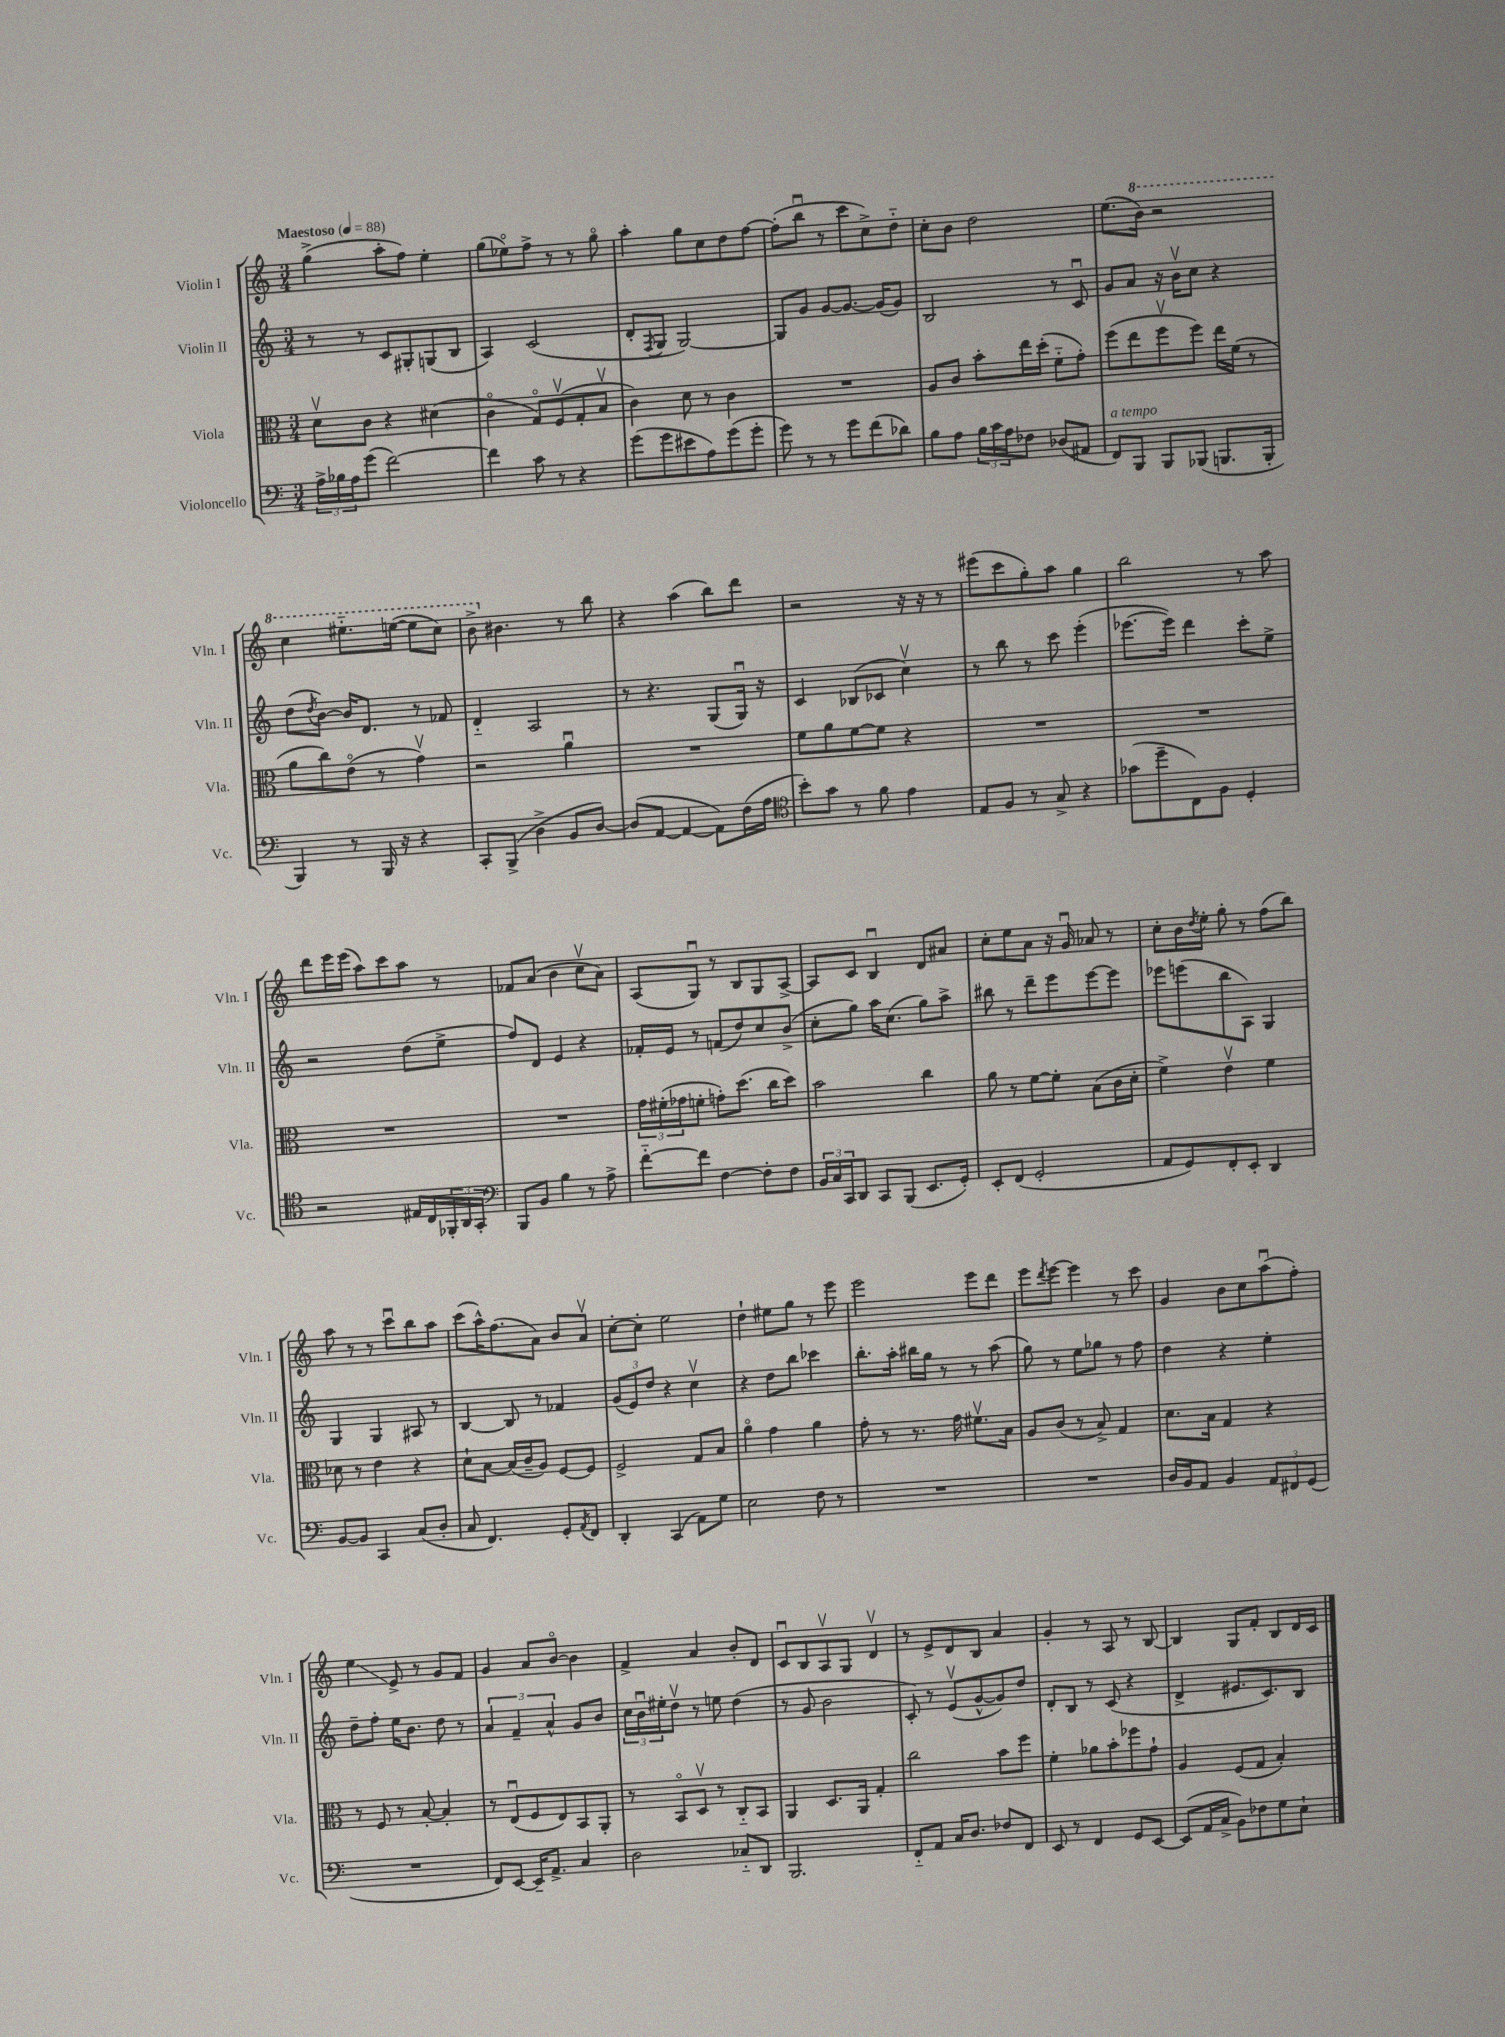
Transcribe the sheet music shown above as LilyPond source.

<<
\new StaffGroup <<
\new Staff = "s0" \with { instrumentName = "Violin I" shortInstrumentName = "Vln. I" } {
    \clef treble \key c \major \numericTimeSignature \time 3/4 \tempo "Maestoso" 4 = 88
    g''4->( a''8-. f''8) e''4-. |
    g''8( ees''8\flageolet) f''8-> r8 r8 g''8\flageolet |
    a''4-. g''8 c''8 d''8 f''8~ |
    f''8-.( b''8\downbow r8 c'''8 c''8->) d''8-_ |
    c''8-. b'8 d''2 |
    e''8.( \ottava #1 b''16) r2 |
    c'''4 eis'''8.-_ e'''16~( e'''8 c'''8) |
    b''8-> \ottava #0 bis'4. r8 b''8 |
    r4 a''4( b''8) d'''8 |
    r2 r16 r16 r8 |
    eis'''8( c'''8 g''8-.) a''8 g''4 |
    b''2 r8 a''8 |
    d'''8 e'''16 e'''16( a''8) c'''8 a''8 r8 |
    fes'8 a'8( b'4 c''8\upbow a'8) |
    a8( g8\downbow) r8 b8 g8 a8~-> |
    a8 c'8 b4\downbow d'8 ais'8 |
    c''8-. e''8 a'8 r16 g'16\downbow aes'8 r8 |
    c''8-. b'16 \acciaccatura { d''8 } e''16-. g''8-. r8 f''8( b''8) |
    a''8 r8 r8 c'''8\downbow b''8 a''8 |
    c'''8( a''16-^) f''8.( a'8) b'8 a'8\upbow |
    c''8~-. c''8-. e''2 |
    d''4-! eis''8 g''8 r8 e'''8 |
    e'''2 e'''8 d'''8 |
    e'''8 \acciaccatura { d'''8 } e'''8~ e'''4 r8 c'''8 |
    g'4 b'8 c''8 a''8\downbow( f''8-.) |
    e''4\glissando e'8-> r8 g'8 f'8 |
    g'4 a'8 b'8~\flageolet b'4 |
    f'4-> a'4 b'8-. d'8 |
    c'8\downbow b8 a8\upbow g8 d'4\upbow |
    r8 e'8-> d'8 b8 a'4 |
    g'4-. r8 a8 r8 b8~ |
    b4 g8 f'8-. b8 d'16 c'16 \bar "|." |
}
\new Staff = "s1" \with { instrumentName = "Violin II" shortInstrumentName = "Vln. II" } {
    \clef treble \key c \major \numericTimeSignature \time 3/4
    r8 r8 c'8 gis8-. g8( b8 |
    a4) c'2( |
    d'8-. \acciaccatura { f8 } g8 g2~) |
    g8 g'8 g'8~ g'8.~ g'16( g'8) |
    b2 r8 c'8\downbow |
    g'8 a'8 r16 b'16\upbow c''8 r4 |
    d''8( \acciaccatura { d''8 } b'8~) b'16 d'8. r8 fes'8 |
    d'4-_ a2 |
    r8 r4. g8( g16\downbow) r16 |
    c'4 bes8( ces'8 c''4\upbow) |
    r8 b''8 r8 c'''8 e'''4-.( |
    ees'''8.~ ees'''16) d'''4 c'''8-. e''8-> |
    r2 d''8( e''8-> |
    f''8) d'8 e'4 r4 |
    fes'16-. e'16 r8 f'8( d''8) c''8 b'8->( |
    c''8-. g''8) a''16 c''8.( g''8) a''8-> |
    bis''8 r8 d'''8-- e'''8 e'''8~ e'''8 |
    ees'''8 e'''8( b''8 a8) g4 |
    g4 g4 ais8 r8 |
    b4~ b8 r8 fes'4 |
    \tuplet 3/2 { g'8( e'8) d''8 } r4 c''4\upbow |
    r4 d''8 b''8 ces'''4 |
    b''8.-. a''16-. bis''16 g''16 r8 r8 a''8( |
    g''8) r8 e''8 ges''8 r8 f''8 |
    d''4 r4 e''4-. |
    d''8-- f''8-. e''16 b'8. d''8 r8 |
    \tuplet 3/2 { a'4 f'4-- a'4-^ } g'8 b'8 |
    \tuplet 3/2 { c''16 b'16\downbow eis''16-. } d''8\upbow r8 e''8 d''4( |
    r8 g'8 b'2 |
    c'8-.) r8 e'8\upbow( g'8~-^ g'8) d''8 |
    d'8-. b8 r8 c'8( r4 |
    d'4-> eis'8. c'8.) b8 \bar "|." |
}
\new Staff = "s2" \with { instrumentName = "Viola" shortInstrumentName = "Vla." } {
    \clef alto \key c \major \numericTimeSignature \time 3/4
    d'8\upbow c'8 r4 dis'4( |
    c'4\flageolet g8\flageolet) f8\upbow( g8-. b8\upbow |
    c'4) d'8 r8 c'4 |
    R2. |
    a8 c'8 b'8-. e''16 d''16-.( f'8-_ g'8-.) |
    f''8( e''8 f''8\upbow f''8) e''16 f'16( r8 |
    a'8 c''8) e'8\flageolet( r8 g'4\upbow) |
    r2 a'4\downbow |
    R2. |
    f'8 a'8 f'8~ f'8 r4 |
    R2. |
    R2. |
    R2. |
    R2. |
    \tuplet 3/2 { g'16 fis'16-.( ges'16 } f'8-. g'8-.) d''8.( c''16 d''8) |
    b'2 c''4 |
    a'8 r8 f'8~ f'8-. b8( c'16 d'16-. |
    f'4->) e'4\upbow f'4 |
    des'8 r8 e'4 r4 |
    d'8-! b8~ b16( c'16-- a8) f8~ f8 |
    f2-> g8 b8 |
    a'4\flageolet g'4 a'4 |
    g'8-. r8 r8. g'16 fis'8.\upbow b16 |
    a8 c'8( r8 b8->) g4 |
    d'8. b16 g4 r4 |
    r8 f8 r8 b8~-. b4-. |
    r8 e8\downbow( f8 e8) b,8 a,8-. |
    r8 b,8\flageolet d8\upbow r8 c8-_ b,8 |
    a,4 d8. a,16 g4-. |
    c''2 b'8 f''8 |
    f'4-. aes'8 b'8-. fes''8 g'8-! |
    a4 f8( g8 b4-.) \bar "|." |
}
\new Staff = "s3" \with { instrumentName = "Violoncello" shortInstrumentName = "Vc." } {
    \clef bass \key c \major \numericTimeSignature \time 3/4
    \tuplet 3/2 { a16-> bes16 a16 } g'8( f'2~) |
    f'4 c'8 r8 r4 |
    g'8( g'8 eis'8 a8) g'8( g'8-. |
    g'8) r8 r8 g'8 f'8( des'8) |
    b8 a8 \tuplet 3/2 { b16 c'16 a16 } fes8 des8( ais,8 |
    f,8^\markup { \italic "a tempo" }) b,,8 b,,8 bes,,8( b,,8. b,,16-. |
    b,,4) r8 b,,16 r16 r4 |
    c,8-. b,,8->( d4-> b,8 d8~) |
    d8( a,8~ a,4~ a,8) f16( a16 |
    \clef tenor b'8-.) g'8 r8 f'8 e'4 |
    e8 f8 r8 g8-> r4 |
    ges'8( d''8-- c8) f8 d4-. |
    r2 eis16 c16 \tuplet 3/2 { fes,16-. a,16 g,16-. } |
    \clef bass b,,8 b,8 b4 r8 a8-> |
    f'8~-_ f'8 f4~ f8-. f8 |
    \tuplet 3/2 { b,16 c16 c,16 } d,8 c,8 b,,8( e,8. g,16-.) |
    e,8-. f,8( g,2-. |
    a,8 g,8) f,8-. e,8-. d,4 |
    b,8~ b,8 c,4 c8( d8-. |
    c8 f,4.) g,8-. \acciaccatura { a,8 } f,8 |
    d,4-. c,4( a,8) g8 |
    e2 f8 r8 |
    R2. |
    R2. |
    d16 b,16 a,8 b,4 \tuplet 3/2 { a,8 fis,8 g,8( } |
    R2. |
    f,8) e,8~ e,16-- a,8.-> c4 |
    d2 ces8-_ d,8 |
    b,,2. |
    f,8-_ a,8 c16 d8. fes8 f,8 |
    e,8 r8 f,4 g,8 e,8~ |
    e,8( a,16 c16-> b,8) fes8 g8 e8-! \bar "|." |
}
>>
>>
\layout { \context { \Score \remove "Bar_number_engraver" } }
